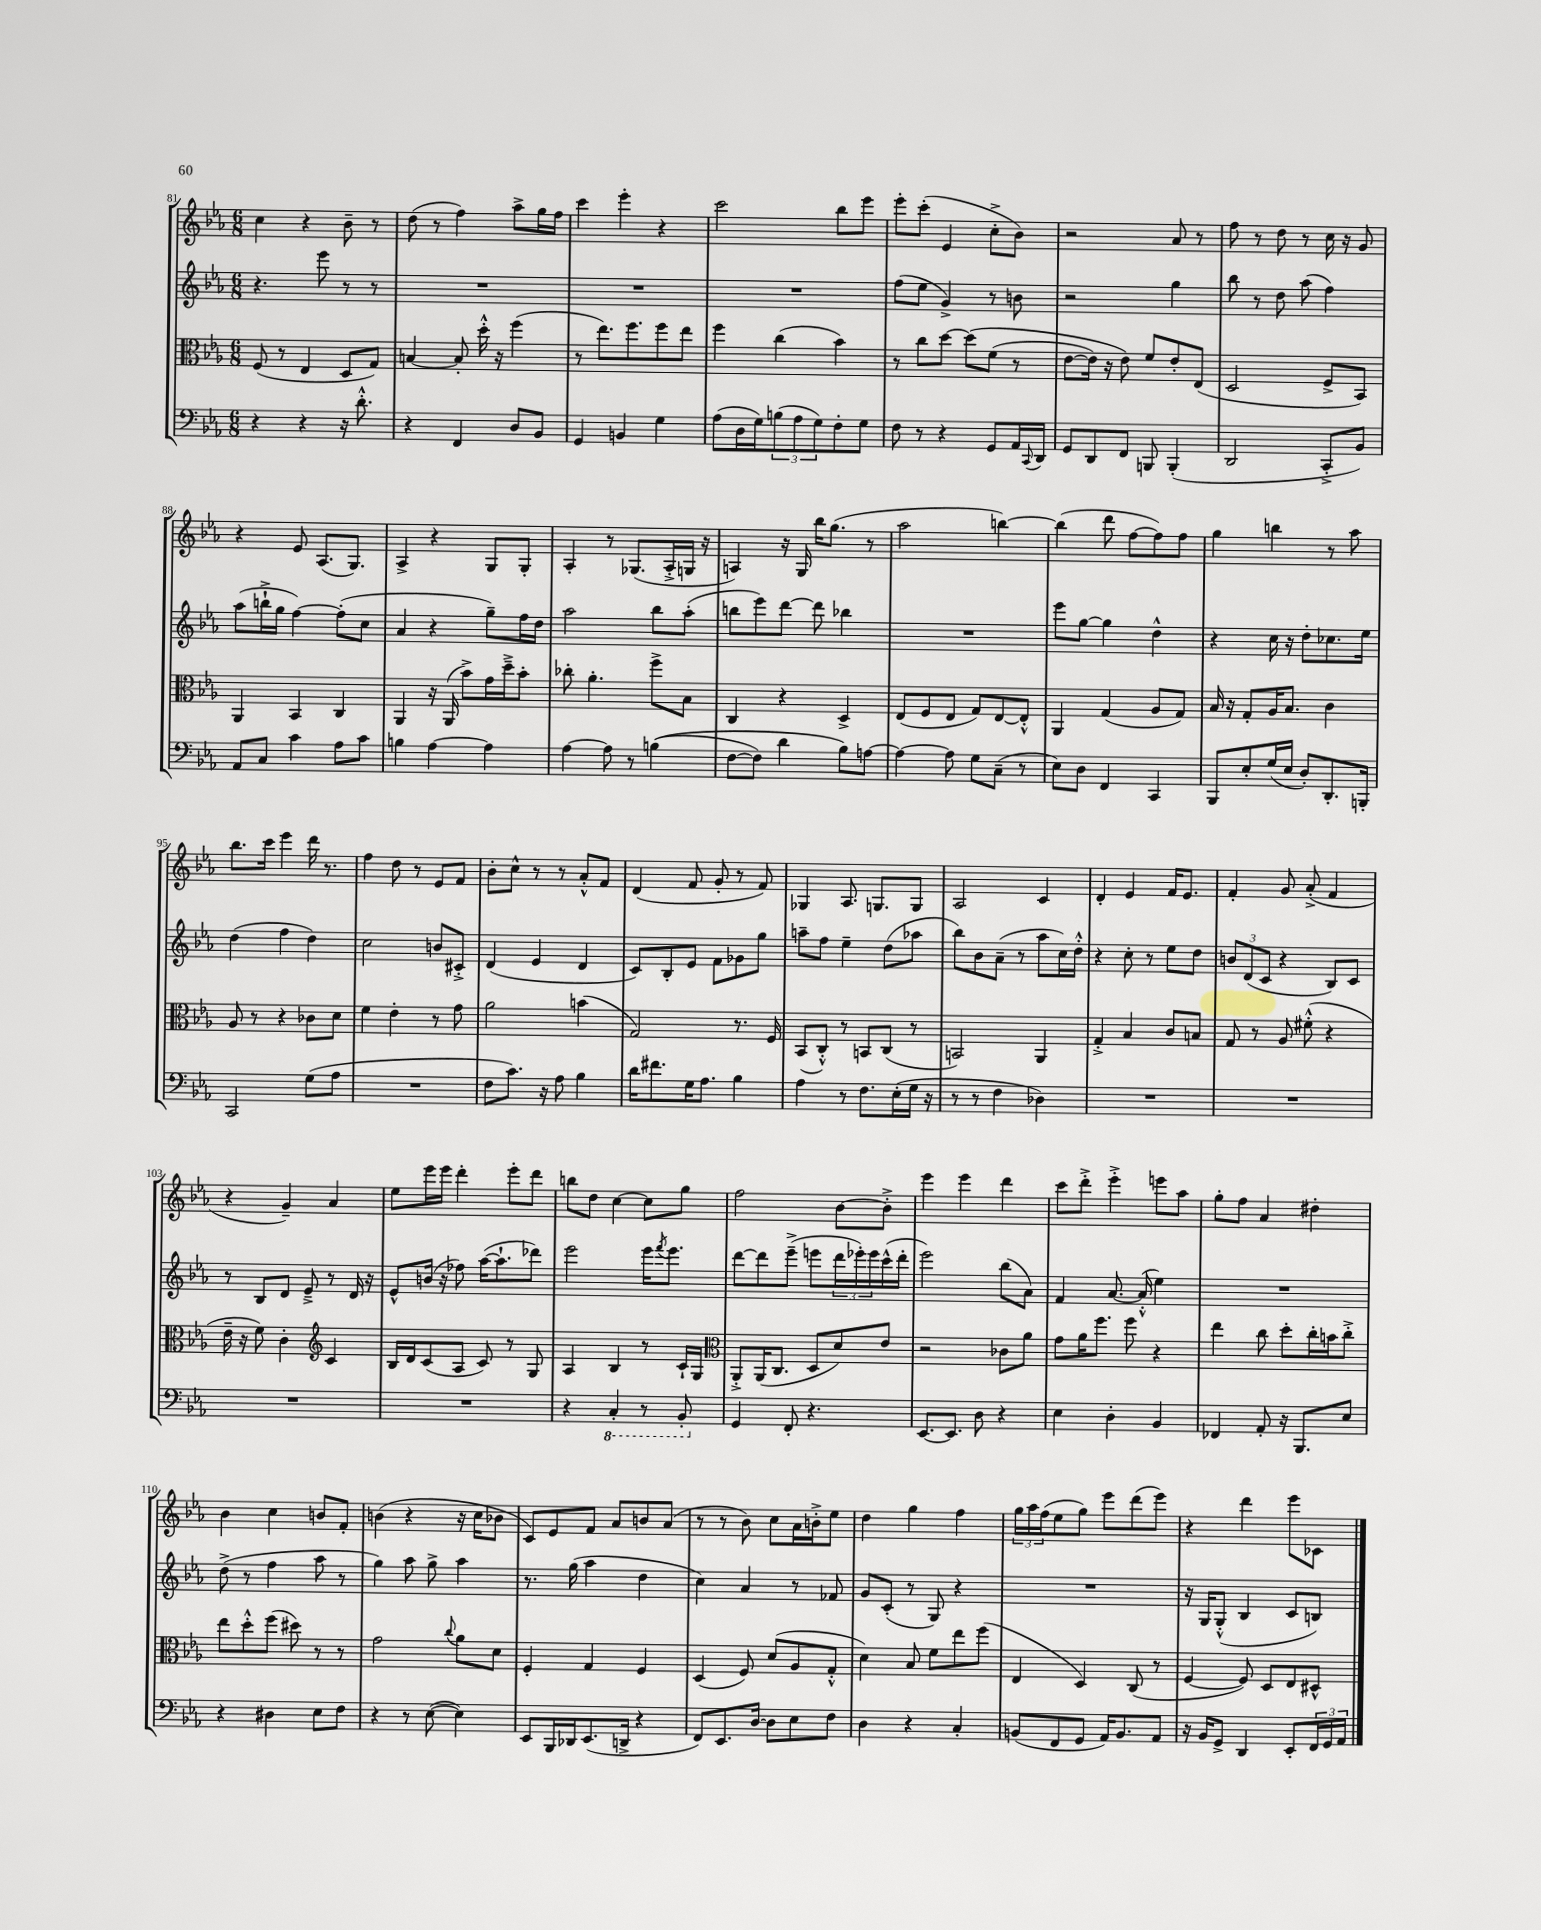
<<
\new StaffGroup <<
\new Staff = "s0" {
    \clef treble \key ees \major \numericTimeSignature \time 6/8
    c''4 r4 bes'8-- r8 |
    d''8( r8 f''4) aes''8-> g''16 f''16 |
    c'''4 ees'''4-. r4 |
    c'''2 bes''8 ees'''8 |
    ees'''8-. c'''8-.( ees'4 c''8-.-> bes'8) |
    r2 aes'8 r8 |
    f''8 r8 d''8 r8 c''16 r16 g'8 |
    r4 ees'8 aes8.( g8.) |
    aes4-> r4 g8 g8-. |
    aes4-. r8 ges8.( aes16-.-> g16 r16 |
    a4) r16 g16 bes''16 g''8.( r8 |
    aes''2 b''4~) |
    b''4( d'''8 f''8~ f''8) f''8 |
    g''4 b''4 r8 aes''8 |
    bes''8. c'''16 ees'''4 d'''16 r8. |
    f''4 d''8 r8 ees'8 f'8 |
    bes'8-. c''8-^ r8 r8 aes'8-.-^ f'8 |
    d'4( f'8 g'8-. r8 f'8) |
    ges4 aes8. g8. g8 |
    aes2 c'4 |
    d'4-. ees'4 f'16 ees'8. |
    f'4-. g'8 aes'8-.->( f'4 |
    r4 g'4--) aes'4 |
    ees''8 ees'''16 ees'''16 d'''4-. ees'''8-. d'''8 |
    b''8 d''8 c''4~ c''8 g''8 |
    f''2 bes'8~ bes'8-.-> |
    ees'''4 ees'''4 d'''4 |
    c'''8 d'''8-.-> ees'''4-.-> e'''8 aes''8 |
    g''8-. f''8 aes'4 dis''4-. |
    bes'4 c''4 b'8 f'8-. |
    b'4( r4 r16 c''16 bes'8 |
    c'8) ees'8 f'8 aes'8 b'8 aes'8( |
    r8 r8 bes'8) c''8 aes'16 b'16-.-> ees''8 |
    d''4 g''4 f''4 |
    \tuplet 3/2 { g''16 aes''16 f''16( } ees''8 g''8) ees'''8 d'''8( ees'''8) |
    r4 d'''4 ees'''8 ces'8 \bar "|." |
}
\new Staff = "s1" {
    \clef treble \key ees \major \numericTimeSignature \time 6/8
    r4. ees'''8 r8 r8 |
    R2. |
    R2. |
    R2. |
    f''8( ees''8 g'4->) r8 b'8 |
    r2 g''4 |
    bes''8 r8 d''8 aes''8( f''4) |
    aes''8( b''16-!-> g''16 f''4~) f''8-.( c''8 |
    aes'4 r4 g''8--) f''16 d''16 |
    aes''2 bes''8 aes''8-.( |
    b''8 ees'''8) d'''8~ d'''8 bes''4 |
    R2. |
    ees'''8 g''8~ g''4 d''4-^ |
    r4 c''16 r16 d''8-. ces''8. ees''16 |
    d''4( f''4 d''4) |
    c''2 b'8 cis'8-.-> |
    d'4( ees'4 d'4 |
    c'8) bes8-. ees'8 f'8 ges'8 g''8 |
    a''8-- f''8 ees''4-- d''8( aes''8 |
    bes''8) bes'8 aes'8--( r8 aes''8 c''16) d''16-.-^ |
    r4 c''8-. r8 ees''8 d''8 |
    \tuplet 3/2 { b'8 d'8( c'8 } r4 bes8) c'8 |
    r8 bes8 d'8 ees'8---> r8 d'16 r16 |
    ees'8-^ b'16( r16 fes''8) aes''16~( aes''8.-! des'''8) |
    ees'''2 ees'''16 \acciaccatura { f'''8 } ees'''8. |
    d'''8~ d'''8 ees'''8--->( e'''8 \tuplet 3/2 { d'''16 ees'''16-.) ees'''16 } c'''16-^( d'''16-. |
    ees'''2) bes''8( aes'8) |
    f'4 aes'8.~ aes'16-.-^( ees''4) |
    R2. |
    d''8->( r8 f''4 aes''8 r8 |
    g''4) aes''8 g''8-> aes''4 |
    r8. g''16( aes''4 d''4 |
    c''4) aes'4 r8 fes'8 |
    g'8 c'8-.( r8 g8) r4 |
    R2. |
    r16 g16 g8-.-^( bes4 c'8 b8) \bar "|." |
}
\new Staff = "s2" {
    \clef alto \key ees \major \numericTimeSignature \time 6/8
    f8( r8 ees4 d8 g8) |
    b4~ b8-. d''16-.-^ r16 f''4( |
    r8 ees''8.) f''8. f''8 ees''8 |
    f''4 c''4( bes'4) |
    r8 c''8 d''8~ d''8\( f'8( r8 |
    ees'8~ ees'16) r16 ees'8\) f'8 ees'8-. ees8( |
    d2 f8-> bes,8) |
    aes,4 bes,4 c4 |
    aes,4 r16 aes,16( bes'8->) g'16 d''16---> bes'8-. |
    ces''8-. aes'4.-. f''8-> bes8 |
    c4 r4 d4-> |
    ees8( f8 ees8 g8) ees8~ ees8-.-^ |
    aes,4 g4( aes8 g8) |
    bes16 r16 g8-. aes16 bes8. c'4 |
    aes8 r8 r4 ces'8 d'8 |
    f'4 ees'4-. r8 g'8 |
    aes'2 b'4( |
    g2) r8. f16 |
    bes,8( c8-.-^) r8 b,8 c8( r8 |
    b,2) aes,4 |
    g4-.-> bes4 c'8 b8 |
    g8 r8 aes8 fis'8-.-^( r4 |
    ees'16-- r16 f'8) c'4-. \clef treble c'4 |
    bes16 d'16 c'8( aes8 c'8) r8 g8 |
    aes4 bes4 r8 c'16-! g16 |
    \clef alto aes,8-.-> aes,16( c8. d8 d'8) ees'8 |
    r2 ces'8 aes'8 |
    g'8 aes'16 f''8. f''8 r4 |
    ees''4 c''8 d''8-. c''16-. b'16 c''8-.-> |
    ees''8 d''8-.-^ f''8( dis''8) r8 r8 |
    g'2 \appoggiatura { c''8 } aes'8 d'8 |
    f4-. g4 f4 |
    d4( f8) d'8( aes8 g8-.-^ |
    d'4) bes8 f'8 ees''8 f''8( |
    ees4 d4) c8( r8 |
    f4~ f8) d8 ees8 dis8-^ \bar "|." |
}
\new Staff = "s3" {
    \clef bass \key ees \major \numericTimeSignature \time 6/8
    r4 r4 r16 d'8.-.-^ |
    r4 f,4 d8 bes,8 |
    g,4 b,4 g4 |
    aes8( d16 g16) \tuplet 3/2 { b8( aes8 g8) } f8-. g8 |
    f8 r8 r4 g,8 aes,16 \appoggiatura { c,8 } d,16 |
    g,8 d,8 f,8 b,,8 b,,4-.( |
    d,2 c,8-.-> bes,8) |
    aes,8 c8 c'4 aes8 c'8 |
    b4 aes4~ aes4 |
    aes4~ aes8 r8 b4(\( |
    f8~ f8) d'4 bes8\) a8~ |
    a4~ a8 g8 c8--( r8 |
    ees8) d8 f,4 c,4 |
    bes,,8 ees8-. g16( ees16 d8-.) d,8.-. b,,16-. |
    c,2 g8( aes8 |
    R2. |
    f8 c'8.) r16 aes8 bes4 |
    d'16 fis'8. g16 aes8. bes4 |
    aes4 r8 f8. ees16-.( g16 r16 |
    r8 r8 f4 des4) |
    R2. |
    R2. |
    R2. |
    R2. |
    r4 \ottava #-1 c,4-. r8 bes,,8-. \ottava #0 |
    g,4 f,8-. r4. |
    ees,8.~ ees,8. d8 r4 |
    ees4 d4-. bes,4 |
    fes,4 aes,8-. r16 bes,,8. ees8 |
    r4 dis4 ees8 f8 |
    r4 r8 ees8~( ees4) |
    ees,8 bes,,16 des,16 ees,8.( d,16-> r4 |
    f,8) ees,8. d16~ d8 ees8 f8 |
    d4 r4 c4-. |
    b,8( f,8 g,8 aes,16) b,8. aes,8 |
    r16 bes,16 g,8-> d,4 ees,8-. \tuplet 3/2 { f,16 g,16 aes,16 } \bar "|." |
}
>>
>>
\layout { \context { \Score currentBarNumber = #81 } }
